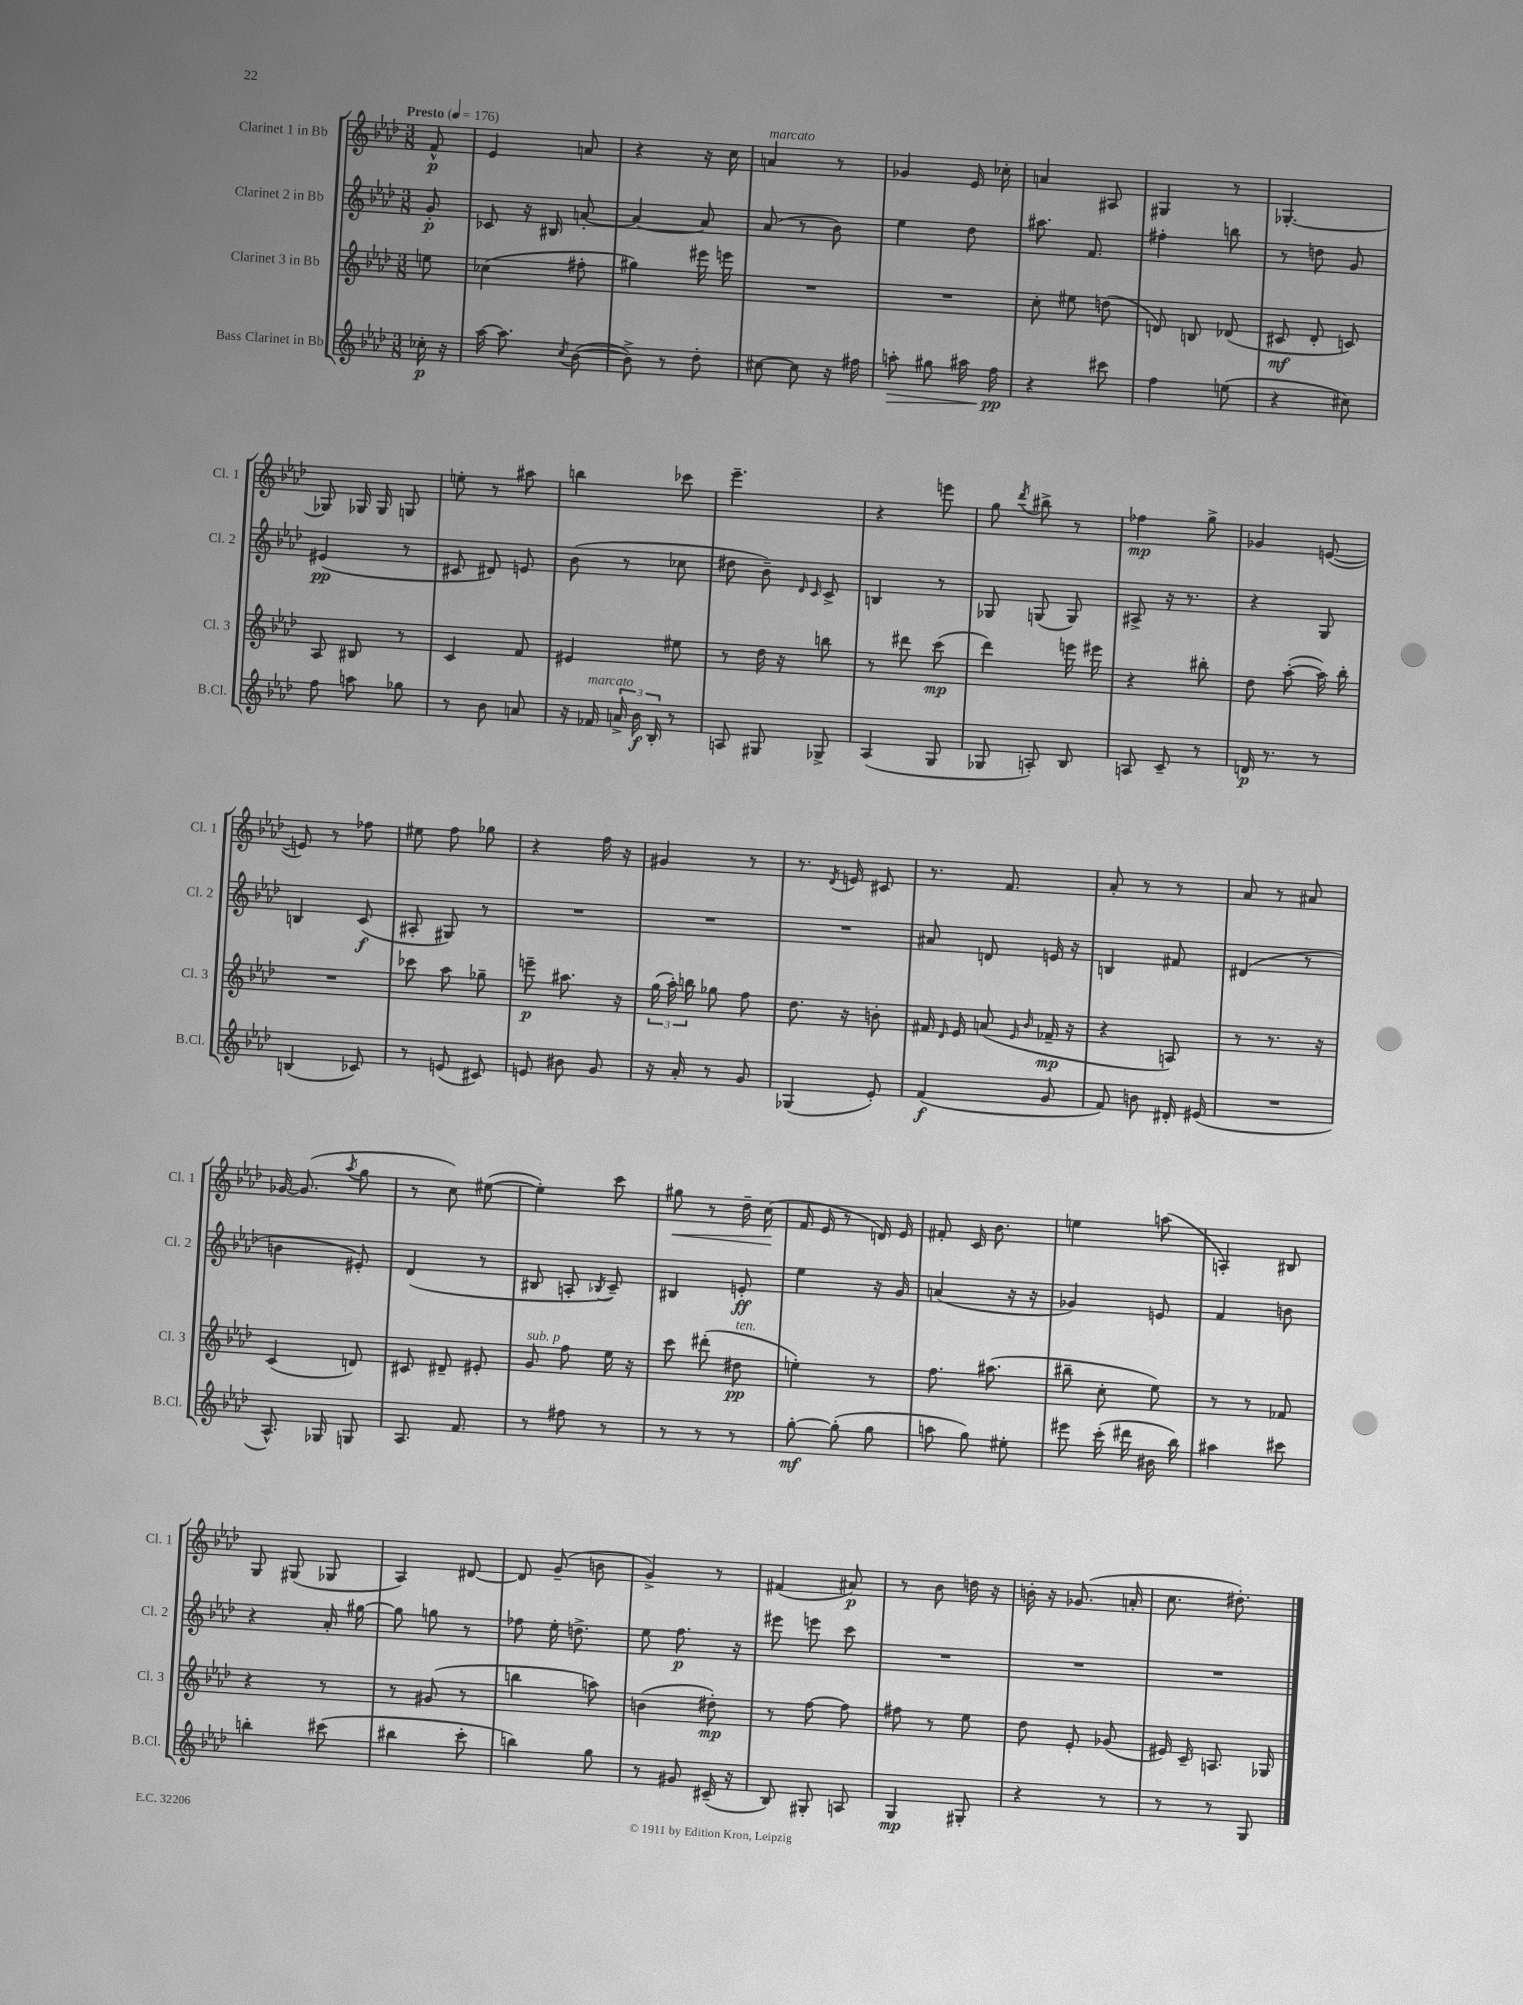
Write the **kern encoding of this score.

**kern	**dynam	**kern	**dynam	**kern	**dynam	**kern	**dynam
*part4	*part4	*part3	*part3	*part2	*part2	*part1	*part1
*staff4	*staff4	*staff3	*staff3	*staff2	*staff2	*staff1	*staff1
*I"Bass Clarinet in Bb	*	*I"Clarinet 3 in Bb	*	*I"Clarinet 2 in Bb	*	*I"Clarinet 1 in Bb	*
*I'B.Cl.	*	*I'Cl. 3	*	*I'Cl. 2	*	*I'Cl. 1	*
*clefG2	*	*clefG2	*	*clefG2	*	*clefG2	*
*k[b-e-a-d-]	*	*k[b-e-a-d-]	*	*k[b-e-a-d-]	*	*k[b-e-a-d-]	*
*M3/8	*	*M3/8	*	*M3/8	*	*M3/8	*
*MM176	*	*MM176	*	*MM176	*	*MM176	*
=	=	=	=	=	=	=	=
!	!	!	!	!	!	!LO:TX:a:B:t=Presto	!
16cc-X'\	p	8een\	.	8g'/	p	8f^^/	p
16r	.	.	.	.	.	.	.
=1	=1	=1	=1	=1	=1	=1	=1
[16aa-\	.	(4cc-X\	.	8c-X/	.	4e-/	.
8.aa-\]	.	.	.	.	.	.	.
.	.	.	.	16r	.	.	.
.	.	.	.	16B#X/	.	.	.
8qcc/	.	.	.	.	.	.	.
([8b-\	.	8ff#X'\	.	[8an'/	.	8an/	.
=2	=2	=2	=2	=2	=2	=2	=2
8b-^\])	.	4gg#X\)	.	4a/_	.	4r	.
8r	.	.	.	.	.	.	.
8dd-'\	.	16eee#X\	.	8a/]	.	16r	.
.	.	16eeen\	.	.	.	16cc\	.
=3	=3	=3	=3	=3	=3	=3	=3
!	!	!	!	!	!	!LO:TX:a:i:t=marcato	!
[8cc#X\	.	4.r	.	(8a-/	.	4an/	.
8cc#\]	.	.	.	8r	.	.	.
16r	.	.	.	8b-\)	.	8r	.
16ff#X\	.	.	.	.	.	.	.
=4	=4	=4	=4	=4	=4	=4	=4
!	!LO:HP:b	!	!	!	!	!	!
8aan'\	>	4.r	.	4ee-\	.	4g-X/	.
8gg#X\	.	.	.	.	.	.	.
16aa#X\	.	.	.	8dd-\	.	16e-/	.
16ff\	pp	.	.	.	.	16cc-X'\	.
.	]	.	.	.	.	.	.
=5	=5	=5	=5	=5	=5	=5	=5
4r	.	8cc'\	.	8.aa#X\	.	4an/	.
.	.	8ee#X\	.	.	.	.	.
.	.	.	.	8.f/	.	.	.
8ccc#X\	.	(8ddn\	.	.	.	8A#X/	.
=6	=6	=6	=6	=6	=6	=6	=6
4ff\	.	8dn/)	.	4ff#X'\	.	4G#X/	.
.	.	8Bn/	.	.	.	.	.
(8een\	.	(8d-X/	.	8bbn\	.	8r	.
=7	=7	=7	=7	=7	=7	=7	=7
4r	.	8c#X/	mf	8r	.	[4.G-X'/	.
.	.	8d-'/	.	8ddn\	.	.	.
8cc#X\)	.	8cn/)	.	8g/	.	.	.
!!LO:LB:g=z
=8	=8	=8	=8	=8	=8	=8	=8
8ff\	.	8A-/	.	(4e#X/	pp	8G-X/]	.
8aan\	.	8B#X/	.	.	.	16G-X/	.
.	.	.	.	.	.	16G-/	.
8gg-X\	.	8r	.	8r	.	8Gn/	.
=9	=9	=9	=9	=9	=9	=9	=9
8r	.	4c/	.	8c#X/	.	8een'\	.
8b-\	.	.	.	8d#X/)	.	8r	.
8an/	.	8f/	.	8en/	.	8aa#X\	.
=10	=10	=10	=10	=10	=10	=10	=10
16r	.	4e#X/	.	(8b-\	.	4bbn\	.
!LO:TX:a:i:t=marcato	!	!	!	!	!	!	!
16f-X/	.	.	.	.	.	.	.
24an^/	.	.	.	8r	.	.	.
24b-\	f	.	.	.	.	.	.
24B-'/	.	.	.	.	.	.	.
8r	.	8ee#X\	.	8cc-X\	.	8ccc-X\	.
=11	=11	=11	=11	=11	=11	=11	=11
8An/	.	8r	.	8dd#X\	.	4.eee-~\	.
8G#X/	.	16dd-\	.	8b-~\)	.	.	.
.	.	16r	.	.	.	.	.
.	.	.	.	16qqd-/	.	.	.
.	.	.	.	16qqc/	.	.	.
8G-X^/	.	8bbn\	.	8c^/	.	.	.
=12	=12	=12	=12	=12	=12	=12	=12
(4A-/	.	8r	.	4Bn/	.	4r	.
.	.	8ddd#X\	.	.	.	.	.
8G/	.	(8ccc\	mp	8r	.	8eeen\	.
=13	=13	=13	=13	=13	=13	=13	=13
8G-X/	.	4ddd-\)	.	8G-X/	.	8gg\	.
.	.	.	.	.	.	8qddd-/	.
8An'/)	.	.	.	(8Gn/	.	8bb#X^\	.
8B-/	.	16eeen\	.	8G/)	.	8r	.
.	.	16eee#X\	.	.	.	.	.
=14	=14	=14	=14	=14	=14	=14	=14
8An/	.	4r	.	8A#X^/	.	4ff-X\	mp
8c~/	.	.	.	16r	.	.	.
.	.	.	.	8.r	.	.	.
8r	.	8bb#X'\	.	.	.	8gg^\	.
=15	=15	=15	=15	=15	=15	=15	=15
16dn/	p	8dd-\	.	4r	.	4g-X/	.
8.r	.	.	.	.	.	.	.
.	.	([8aa-'\	.	.	.	.	.
8r	.	16aa-\])	.	8G/	.	([8en/	.
.	.	16bb-'\	.	.	.	.	.
!!LO:LB:g=z
=16	=16	=16	=16	=16	=16	=16	=16
(4Bn/	.	4.r	.	4Bn/	.	8en/])	.
.	.	.	.	.	.	8r	.
8c-X/)	.	.	.	(8c/	f	8ff-X\	.
=17	=17	=17	=17	=17	=17	=17	=17
8r	.	8ccc-X\	.	8A#X'/	.	8ee#X\	.
(8en/	.	8aa-\	.	8G#X/)	.	8ff\	.
8c#X/)	.	8gg-X~\	.	8r	.	8gg-X\	.
=18	=18	=18	=18	=18	=18	=18	=18
8en/	.	8eeen~\	p	4.r	.	4r	.
8b#X\	.	8.aa#X\	.	.	.	.	.
8g/	.	.	.	.	.	16ff\	.
.	.	16r	.	.	.	16r	.
=19	=19	=19	=19	=19	=19	=19	=19
16r	.	(24gg\	.	4.r	.	4g#X/	.
.	.	24aa-'\)	.	.	.	.	.
16a-'/	.	.	.	.	.	.	.
.	.	24bbn\	.	.	.	.	.
8r	.	8gg-X\	.	.	.	.	.
8g/	.	8ff\	.	.	.	8r	.
=20	=20	=20	=20	=20	=20	=20	=20
(4G-X/	.	8.dd-\	.	4.r	.	8.r	.
.	.	.	.	.	.	8qd-/	.
.	.	16r	.	.	.	16en/	.
8e-'/)	.	8bn'\	.	.	.	8c#X/	.
=21	=21	=21	=21	=21	=21	=21	=21
(4f/	f	16f#X/	.	8a#X/	.	8.r	.
.	.	16qqd-/	.	.	.	.	.
.	.	16e-/	.	.	.	.	.
.	.	(8an/	.	8dn/	.	.	.
.	.	.	.	.	.	8.f/	.
.	.	16qqe-/	.	.	.	.	.
.	.	16qqb-/	.	.	.	.	.
8g/	.	16f-X~/	mp	16en/	.	.	.
.	.	16r	.	16r	.	.	.
=22	=22	=22	=22	=22	=22	=22	=22
8f/)	.	4r	.	4Bn/	.	8a-'/	.
8bn\	.	.	.	.	.	8r	.
16d#X'/	.	8An/)	.	8f#X/	.	8r	.
(16e#X/	.	.	.	.	.	.	.
=23	=23	=23	=23	=23	=23	=23	=23
4.r	.	8r	.	(4d#X/	.	8a-/	.
.	.	8.r	.	.	.	8r	.
.	.	.	.	8r	.	8a#X/	.
.	.	16r	.	.	.	.	.
!!LO:LB:g=z
=24	=24	=24	=24	=24	=24	=24	=24
8.A-^^/)	.	(4c/	.	4bn\	.	[16g-X/	.
.	.	.	.	.	.	(8.g-/]	.
16G-X/	.	.	.	.	.	.	.
.	.	.	.	.	.	8qaa-/	.
8Gn/	.	8dn/)	.	8e#X'/)	.	8gg\	.
=25	=25	=25	=25	=25	=25	=25	=25
8.A-/	.	8c#X/	.	(4d-/	.	8r	.
.	.	8d#X~/	.	.	.	8cc\)	.
8.f/	.	.	.	.	.	.	.
.	.	8e#X'/	.	8r	.	([8ee#X\	.
=26	=26	=26	=26	=26	=26	=26	=26
!	!	!LO:TX:a:i:t=sub. p	!	!	!	!	!
8r	.	8g/	.	8B#X/	.	4ee#'\])	.
8ff#X\	.	8ff\	.	8An'/	.	.	.
.	.	.	.	8qB-X/	.	.	.
8r	.	16ee-\	.	8c~/)	.	8ccc\	.
.	.	16r	.	.	.	.	.
=27	=27	=27	=27	=27	=27	=27	=27
!	!	!	!	!	!	!	!LO:HP:b
8r	.	8ccc\	.	4B#X/	.	8gg#X\	<
8r	.	(8ddd#X'\	.	.	.	8r	.
!	!	!LO:TX:a:i:t=ten.	!	!	!	!	!
8r	.	8dd#X\	pp	8en'/	ff	16dd-~\	.
.	.	.	.	.	.	(16cc\	.
.	.	.	.	.	.	.	[
=28	=28	=28	=28	=28	=28	=28	=28
[8gg'\	mf	4een'\)	.	4ee-\	.	16f/	.
.	.	.	.	.	.	16e-/	.
(8gg'\]	.	.	.	.	.	8r	.
8gg\	.	8r	.	16r	.	16dn/)	.
.	.	.	.	16g/	.	16e-/	.
=29	=29	=29	=29	=29	=29	=29	=29
8aan\	.	8.ff\	.	(4an/	.	8f#X'/	.
8gg\)	.	.	.	.	.	16c/	.
.	.	(8.aa#X\	.	.	.	8.b-\	.
8ee#X'\	.	.	.	16r	.	.	.
.	.	.	.	16r	.	.	.
=30	=30	=30	=30	=30	=30	=30	=30
8eee#X\	.	8bb#X~\	.	4g-X/)	.	4een\	.
(16ccc'\	.	8cc'\	.	.	.	.	.
16ddd#X\	.	.	.	.	.	.	.
16b#X\	.	8ee-\)	.	8en/	.	(8aan\	.
16bb-\)	.	.	.	.	.	.	.
=31	=31	=31	=31	=31	=31	=31	=31
4aa#X\	.	8r	.	4f/	.	4An'/)	.
.	.	8r	.	.	.	.	.
8ccc#X\	.	8f-X/	.	8bn\	.	8B#X/	.
!!LO:LB:g=z
=32	=32	=32	=32	=32	=32	=32	=32
4bbn'\	.	4r	.	4r	.	8G/	.
.	.	.	.	.	.	(8G#X/	.
(8ccc#X\	.	8r	.	16a-'/	.	8G-X/	.
.	.	.	.	[16gg#X\	.	.	.
=33	=33	=33	=33	=33	=33	=33	=33
4bb#X\	.	8r	.	8gg#\]	.	4A-/)	.
.	.	(8g#X/	.	8ggn\	.	.	.
8ccc'\	.	8r	.	8r	.	[8d#X/	.
=34	=34	=34	=34	=34	=34	=34	=34
4bbn\)	.	4bbn\	.	8ff-X\	.	8d#/]	.
.	.	.	.	16ee-'\	.	(8g~/	.
.	.	.	.	8.ddn^\	.	.	.
8gg\	.	8aan\)	.	.	.	8bn\	.
=35	=35	=35	=35	=35	=35	=35	=35
8r	.	(4bn\	.	8ee-\	.	4g^/)	.
8g#X/	.	.	.	8.ff\	p	.	.
(16c#X~/	.	8dd#X'\)	mp	.	.	8r	.
16r	.	.	.	16r	.	.	.
=36	=36	=36	=36	=36	=36	=36	=36
8B-/)	.	8r	.	8eee#X\	.	(4f#X/	.
8G#X'/	.	[8ff\	.	8eeen\	.	.	.
8An/	.	8ff\]	.	8ccc\	.	8a#X/)	p
=37	=37	=37	=37	=37	=37	=37	=37
4G/	mp	8ff#X\	.	4.r	.	8r	.
.	.	8r	.	.	.	8b-\	.
8G#X'/	.	8ee-\	.	.	.	16ddn\	.
.	.	.	.	.	.	16r	.
=38	=38	=38	=38	=38	=38	=38	=38
4r	.	8dd-\	.	4.r	.	16bn'\	.
.	.	.	.	.	.	16r	.
.	.	8e-'/	.	.	.	(8.g-X/	.
8r	.	(8g-X/	.	.	.	.	.
.	.	.	.	.	.	16an'/	.
=39	=39	=39	=39	=39	=39	=39	=39
8r	.	16e#X/)	.	4.r	.	8.cc\	.
.	.	16c~/	.	.	.	.	.
8r	.	8.An/	.	.	.	.	.
.	.	.	.	.	.	8.dd#X'\)	.
8G/	.	.	.	.	.	.	.
.	.	16G-X/	.	.	.	.	.
==	==	==	==	==	==	==	==
*-	*-	*-	*-	*-	*-	*-	*-
